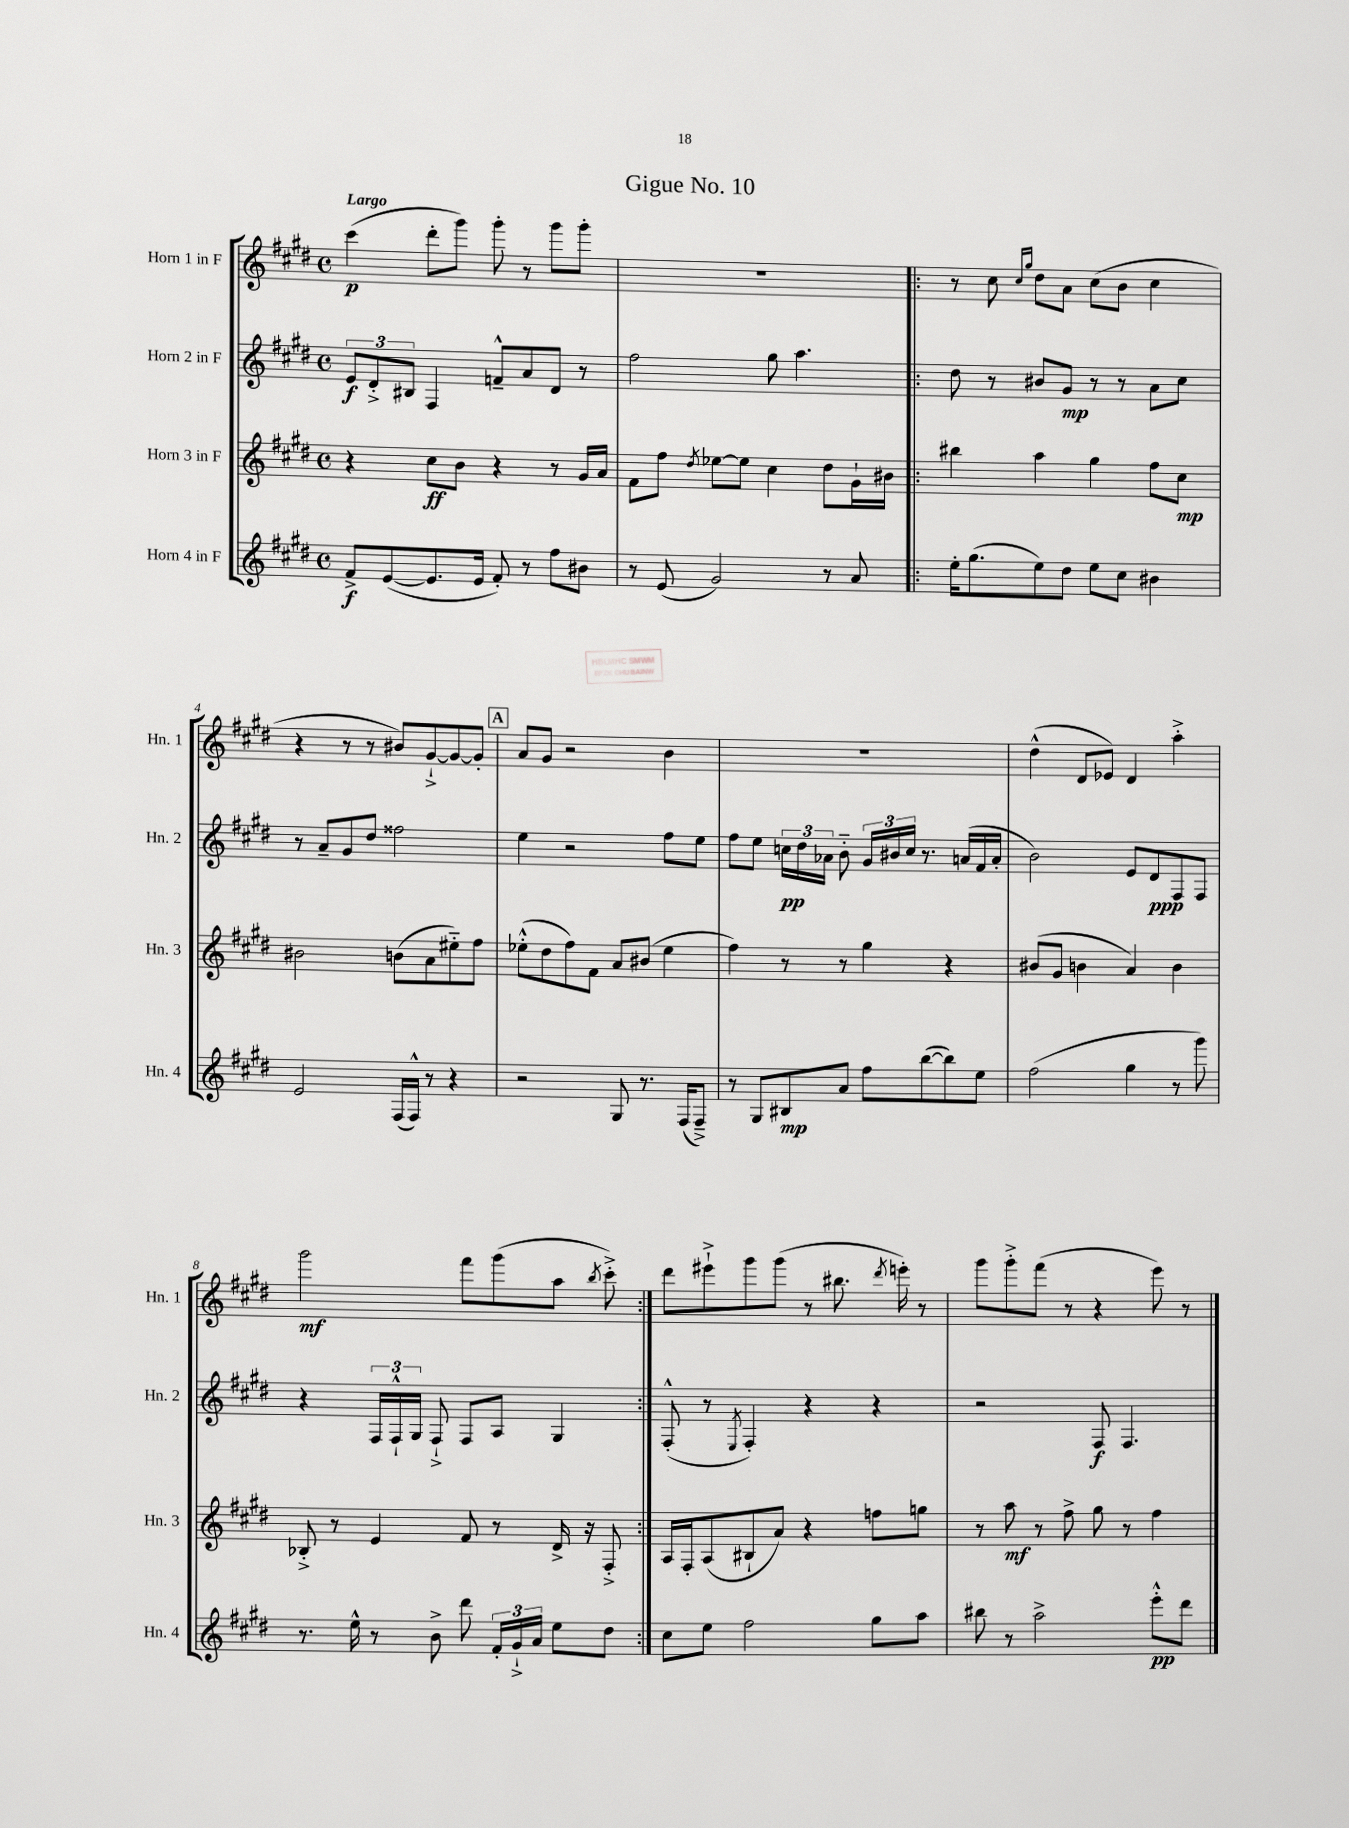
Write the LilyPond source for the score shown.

\header { title = "Gigue No. 10" }
<<
\new StaffGroup <<
\new Staff = "s0" \with { instrumentName = "Horn 1 in F" shortInstrumentName = "Hn. 1" } {
    \clef treble \key e \major \defaultTimeSignature \time 4/4 \tempo "Largo"
    \autoBeamOff cis'''4\p( dis'''8[-. gis'''8]) gis'''8-. r8 gis'''8[ gis'''8]-. |
    R1 |
    \repeat volta 2 { r8 cis''8 \grace { cis''16[ gis''16] } dis''8[ a'8] cis''8[( b'8] cis''4 |
    r4 r8 r8 bis'8[) gis'8~-!-> gis'8~ gis'8]-. |
    \mark \markup { \box "A" } a'8[ gis'8] r2 b'4 |
    R1 |
    dis''4-^( dis'8[ ees'8]) dis'4 a''4-.-> |
    gis'''2\mf fis'''8[ gis'''8( a''8] \acciaccatura { b''8 } cis'''8-.->) | }
    dis'''8[ eis'''8-!-> gis'''8 gis'''8]( r8 bis''8. \acciaccatura { dis'''8 } e'''16-.) r8 |
    gis'''8[ gis'''8-.-> fis'''8]( r8 r4 e'''8) r8 \bar "|." |
}
\new Staff = "s1" \with { instrumentName = "Horn 2 in F" shortInstrumentName = "Hn. 2" } {
    \clef treble \key e \major \defaultTimeSignature \time 4/4
    \autoBeamOff \tuplet 3/2 { e'8[\f dis'8-.-> bis8] } fis4 f'8[---^ a'8 dis'8] r8 |
    fis''2 gis''8 a''4. |
    \repeat volta 2 { dis''8 r8 bis'8[ gis'8]\mp r8 r8 a'8[ cis''8] |
    r8 a'8[-- gis'8 dis''8] fisis''2 |
    \mark \markup { \box "A" } e''4 r2 fis''8[ e''8] |
    fis''8[ e''8] \tuplet 3/2 { c''16[\pp dis''16 aes'16] } b'8-_ \tuplet 3/2 { gis'16[ bis'16 c''16] } r8. a'16[( fis'16 a'16]-. |
    b'2) e'8[ dis'8\ppp fis8 fis8] |
    r4 \tuplet 3/2 { fis16[ fis16-!-^ gis16] } fis8-!-> fis8[ a8] gis4 | }
    fis8-.-^( r8 \acciaccatura { e8 } fis4-.) r4 r4 |
    r2 fis8\f fis4. \bar "|." |
}
\new Staff = "s2" \with { instrumentName = "Horn 3 in F" shortInstrumentName = "Hn. 3" } {
    \clef treble \key e \major \defaultTimeSignature \time 4/4
    \autoBeamOff r4 cis''8[\ff b'8] r4 r8 gis'16[ a'16] |
    fis'8[ fis''8] \acciaccatura { dis''8 } ees''8[~ ees''8] cis''4 dis''8[ gis'16-! bis'16] |
    \repeat volta 2 { bis''4 a''4 gis''4 fis''8[ cis''8]\mp |
    bis'2 b'8[( a'8 eis''8-_) fis''8] |
    \mark \markup { \box "A" } ees''8[-.-^( dis''8 fis''8) fis'8] a'8[ bis'8]( ees''4 |
    fis''4) r8 r8 gis''4 r4 |
    bis'8[( gis'8] b'4 a'4) b'4 |
    bes8-.-> r8 e'4 fis'8 r8 dis'16-> r16 fis8-.-> | }
    a16[ fis16-. a8( bis8-! a'8]) r4 f''8[ g''8] |
    r8 a''8\mf r8 fis''8-> gis''8 r8 fis''4 \bar "|." |
}
\new Staff = "s3" \with { instrumentName = "Horn 4 in F" shortInstrumentName = "Hn. 4" } {
    \clef treble \key e \major \defaultTimeSignature \time 4/4
    \autoBeamOff fis'8[->\f e'8~( e'8. e'16] fis'8-.) r8 fis''8[ bis'8] |
    r8 e'8( gis'2) r8 a'8 |
    \repeat volta 2 { e''16[-. gis''8.( e''8) dis''8] e''8[ cis''8] bis'4 |
    e'2 fis16[( fis16]-^) r8 r4 |
    \mark \markup { \box "A" } r2 gis8 r8. fis16[( fis8]--->) |
    r8 gis8[ bis8\mp a'8] fis''8[ b''8~( b''8) e''8] |
    fis''2( gis''4 r8 gis'''8) |
    r8. e''16-^ r8 b'8-> dis'''8 \tuplet 3/2 { fis'16[-. gis'16-!-> a'16] } e''8[ dis''8] | }
    cis''8[ e''8] fis''2 gis''8[ a''8] |
    bis''8 r8 a''2-> e'''8[-.-^\pp dis'''8] \bar "|." |
}
>>
>>
